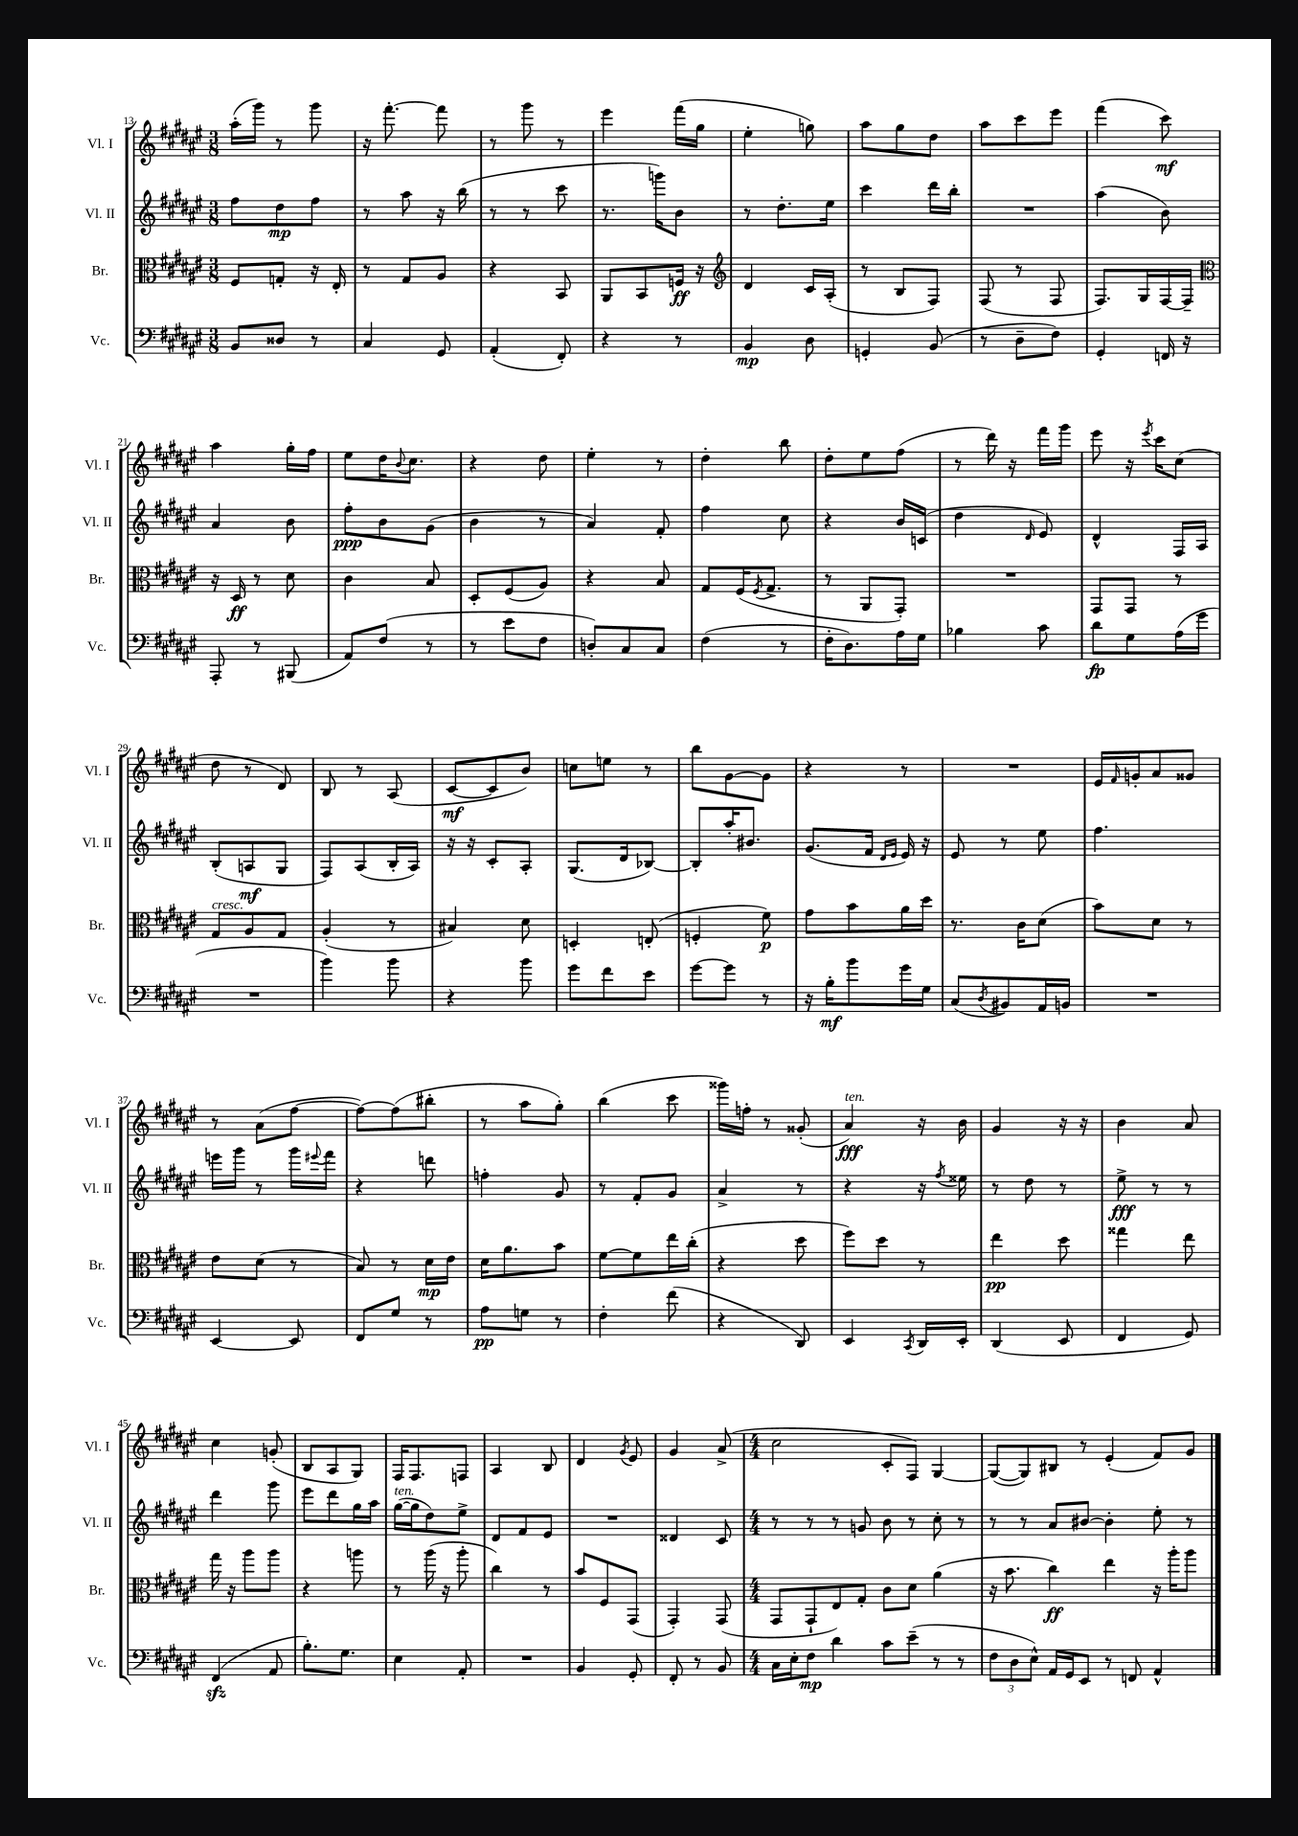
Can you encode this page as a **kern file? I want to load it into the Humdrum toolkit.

**kern	**kern	**kern	**kern
*staff4	*staff3	*staff2	*staff1
*clefF4	*clefC3	*clefG2	*clefG2
*k[f#c#g#d#a#e#]	*k[f#c#g#d#a#e#]	*k[f#c#g#d#a#e#]	*k[f#c#g#d#a#e#]
*M3/8	*M3/8	*M3/8	*M3/8
8BB/L	8F#/L	8ff#\L	(16aa#'\LL
.	.	.	16ggg#\JJ)
8D##/J	8G'/J	8dd#\	8r
8r	16r	8ff#\J	8ggg#\
.	16E#'/	.	.
=	=	=	=
4C#/	8r	8r	16r
.	.	.	[8.fff#'\
.	8G#/L	8aa#\	.
8GG#/	8A#/J	16r	8fff#\]
.	.	(16bb\	.
=	=	=	=
(4AA#'/	4r	8r	8r
.	.	8r	8ggg#\
8FF#'/)	8BB/	8ccc#\	8r
=	=	=	=
4r	8AA#/L	8.r	4eee#\
.	8BB/	.	.
.	.	16ggg\LK)	.
8r	16F/Jk	8b\J	(16fff#\LL
.	16r	.	16gg#\JJ
=	=	=	=
*	*clefG2	*	*
4BB/	4d#/	8r	4ee#'\
.	.	8.dd#'\L	.
8D#\	16c#/LL	.	8gg\)
.	(16A#'/JJ	16ee#\Jk	.
=	=	=	=
4GG'/	8r	4ccc#\	8aa#\L
.	8B/L	.	8gg#\
(8BB/	8F#/J)	16ddd#\LL	8dd#\J
.	.	16bb'\JJ	.
=	=	=	=
8r	(8F#/	4.r	8aa#\L
8D#~\L	8r	.	8ccc#\
8F#\J)	8F#/	.	8eee#\J
=	=	=	=
4GG#'/	8.F#/L)	(4aa#\	(4fff#\
.	16G#/L	.	.
16FF/	[16F#/	8b\)	8ccc#\)
16r	16F#~/]JJ	.	.
=	=	=	=
*	*clefC3	*	*
8AAA#'/	16r	4a#/	4aa#\
.	16D#/	.	.
8r	8r	.	.
(8BBB#/	8d#\	8b\	16gg#'\LL
.	.	.	16ff#\JJ
=	=	=	=
8AA#/L)	4c#\	8ff#'\L	8ee#\L
(8F#/J	.	8b\	16dd#\K
.	.	.	8qqb/
.	.	.	8.cc#\J
8r	8B/	(8g#\J	.
=	=	=	=
8r	8D#'/L	4b\	4r
8e#\L	(8F#/	.	.
8F#\J	8A#/J)	8r	8dd#\
=	=	=	=
8D'/L)	4r	4a#/)	4ee#'\
8C#/	.	.	.
8C#/J	8B/	8f#'/	8r
=	=	=	=
(4F#\	8G#/L	4ff#\	4dd#'\
.	(16F#/K	.	.
.	8qF#/	.	.
.	8.G#^/J	.	.
8r	.	8cc#\	8bb\
=	=	=	=
16F#'\LK	8r	4r	8dd#'\L
8.D#\)	.	.	.
.	8AA#/L	.	8ee#\
16A#\L	8GG#'/J)	16b/LL	(8ff#\J
16G#\JJ	.	(16c/JJ	.
=	=	=	=
4B-\	4.r	4dd#\	8r
.	.	.	16ddd#\)
.	.	.	16r
.	.	16qqd#/	.
8c#\	.	8e#/)	16fff#\LL
.	.	.	16ggg#\JJ
=	=	=	=
8d#\L	8GG#/L	4d#^^/	8eee#\
8G#\	8GG#/J	.	16r
.	.	.	8qeee#/
.	.	.	16ccc#\LK
(16A#\L	8r	16F#/LL	(8cc#\J
16g#\JJ	.	16A#/JJ	.
=	=	=	=
4.r	8G#/L	(8B'/L	8dd#\
.	8A#/	8A/	8r
.	8G#/J	8G#/J	8d#/)
=	=	=	=
4b\)	(4A#'/	8F#/L)	8B/
.	.	(8A#/	8r
8b\	8r	16B'/L	(8A#/
.	.	16A#/JJ)	.
=	=	=	=
4r	4B#/)	16r	[8c#/L
.	.	16r	.
.	.	8c#'/L	8c#/]
8b\	8d#\	8A#'/J	8b/J)
=	=	=	=
8g#\L	4D'/	(8.G#/L	8cc\L
8f#\	.	.	8ee\J
.	.	16d#/k	.
8e#\J	(8E'/	[8B-/J)	8r
=	=	=	=
[8g#\L	4F'/	8B-'/]L	8bb\L
8g#\]J	.	16aa#'/K	[8g#\
.	.	8.b#/J	.
8r	8f#\)	.	8g#\]J
=	=	=	=
16r	8g#\L	(8.g#/L	4r
16B'\LK	.	.	.
8b\	8b\	.	.
.	.	16f#/Jk	.
.	.	16qqd#/LL	.
.	.	16qqe#/JJ	.
16g#\L	16a#\L	16e#/)	8r
16G#\JJ	16dd#\JJ	16r	.
=	=	=	=
(8C#/L	8.r	8e#/	4.r
8qD#/	.	.	.
8BB#/)	.	8r	.
.	16c#\LK	.	.
16AA#/L	(8d#\J	8ee#\	.
16BB/JJ	.	.	.
=	=	=	=
4.r	8b\L)	4.ff#\	16e#/LL
.	.	.	16qqf#/
.	.	.	16g'/J
.	8d#\J	.	8a#/
.	8r	.	8g##/J
=	=	=	=
[4EE#/	8e#\L	16eee\LL	8r
.	.	16ggg#\JJ	.
.	(8d#\J	8r	(8a#\L
8EE#/]	8r	16ggg#\LL	[8ff#\J
.	.	8qqeee#/	.
.	.	16fff#\JJ	.
=	=	=	=
8FF#/L	8B/)	4r	8ff#\_L)
8G#/J	8r	.	(8ff#\]
8r	16d#\LL	8ddd\	8bb#'\J
.	16e#\JJ	.	.
=	=	=	=
8A#\L	16d#\LK	4ff'\	8r
.	8.a#\	.	.
8G\J	.	.	8aa#\L
8r	8b\J	8g#/	8gg#'\J)
=	=	=	=
4F#'\	[8f#\L	8r	(4bb\
.	8f#\]	8f#'/L	.
(8f#\	16ee#\L	8g#/J	8ccc#\
.	(16cc#'\JJ	.	.
=	=	=	=
4r	4r	4a#^/	16ggg##\LL)
.	.	.	16ff'\JJ
.	.	.	8r
8DD#/)	8dd#\	8r	(8g##'/
=	=	=	=
4EE#/	8ff#\L)	4r	4a#/)
.	8dd#\J	.	.
8qCC#/	.	.	.
16DD#/LL	8r	16r	16r
.	.	8qff#/	.
16EE#'/JJ	.	16ee##\	16b\
=	=	=	=
(4DD#/	4ee#\	8r	4g#/
.	.	8dd#\	.
8EE#/	8dd#\	8r	16r
.	.	.	16r
=	=	=	=
4FF#/	4gg##\	8ee#^\	4b\
.	.	8r	.
8GG#/)	8ee#\	8r	8a#/
=	=	=	=
(4FF#/	16gg#\	4ddd#\	4cc#\
.	16r	.	.
.	8aa#\L	.	.
8AA#/	8aa#\J	8ggg#\	(8g'/
=	=	=	=
8.B'\L)	4r	8eee#\L	8B/L
.	.	8ddd#\	8A#/
8.G#\J	.	.	.
.	8aa\	16gg#\L	8G#/J)
.	.	16aa#\JJ	.
=	=	=	=
4E#\	8r	([16gg#\LL	16F#/LK
.	.	16gg#\]J	8.F#/
.	(16aa#\	8dd#\)	.
.	16r	.	.
8AA#'/	8aa#'\	8ee#^\J	8F/J
=	=	=	=
4.r	4cc#\)	8d#/L	4A#/
.	.	8f#/	.
.	8r	8e#/J	8B/
=	=	=	=
4BB/	8b/L	4.r	4d#/
.	8F#/	.	.
.	.	.	8qg#/
8GG#'/	(8GG#/J	.	8e#/
=	=	=	=
8FF#'/	4GG#'/)	4d##/	4g#/
8r	.	.	.
8BB/	(8GG#/	8c#/	(8a#^/
=	=	=	=
*M4/4	*M4/4	*M4/4	*M4/4
16C#\LL	8GG#/L	8r	2cc#\
16E#'\J	.	.	.
8F#\J	8GG#`/	8r	.
4d#\	8E#/)	8r	.
.	8G#'/J	8g/	.
8c#\L	8c#\L	8b\	8c#'/L
(8e#~\J	8d#\J	8r	8F#/J)
8r	(4a#\	8cc#'\	[4G#/
8r	.	8r	.
=	=	=	=
12F#\L	16r	8r	(8G#/_L
.	8.b\	.	.
12D#\	.	.	.
.	.	8r	8G#/])
12E#^^\J)	.	.	.
16AA#/LL	4cc#\)	8a#/L	8B#/J
16GG#/J	.	.	.
8EE#/J	.	[8b#/J	8r
8r	4ee#\	4b#'\]	(4e#'/
8FF/	.	.	.
4AA#^^/	16r	8ee#'\	8f#/L)
.	16aa#'\LK	.	.
.	8aa#\J	8r	8g#/J
==	==	==	==
*-	*-	*-	*-
